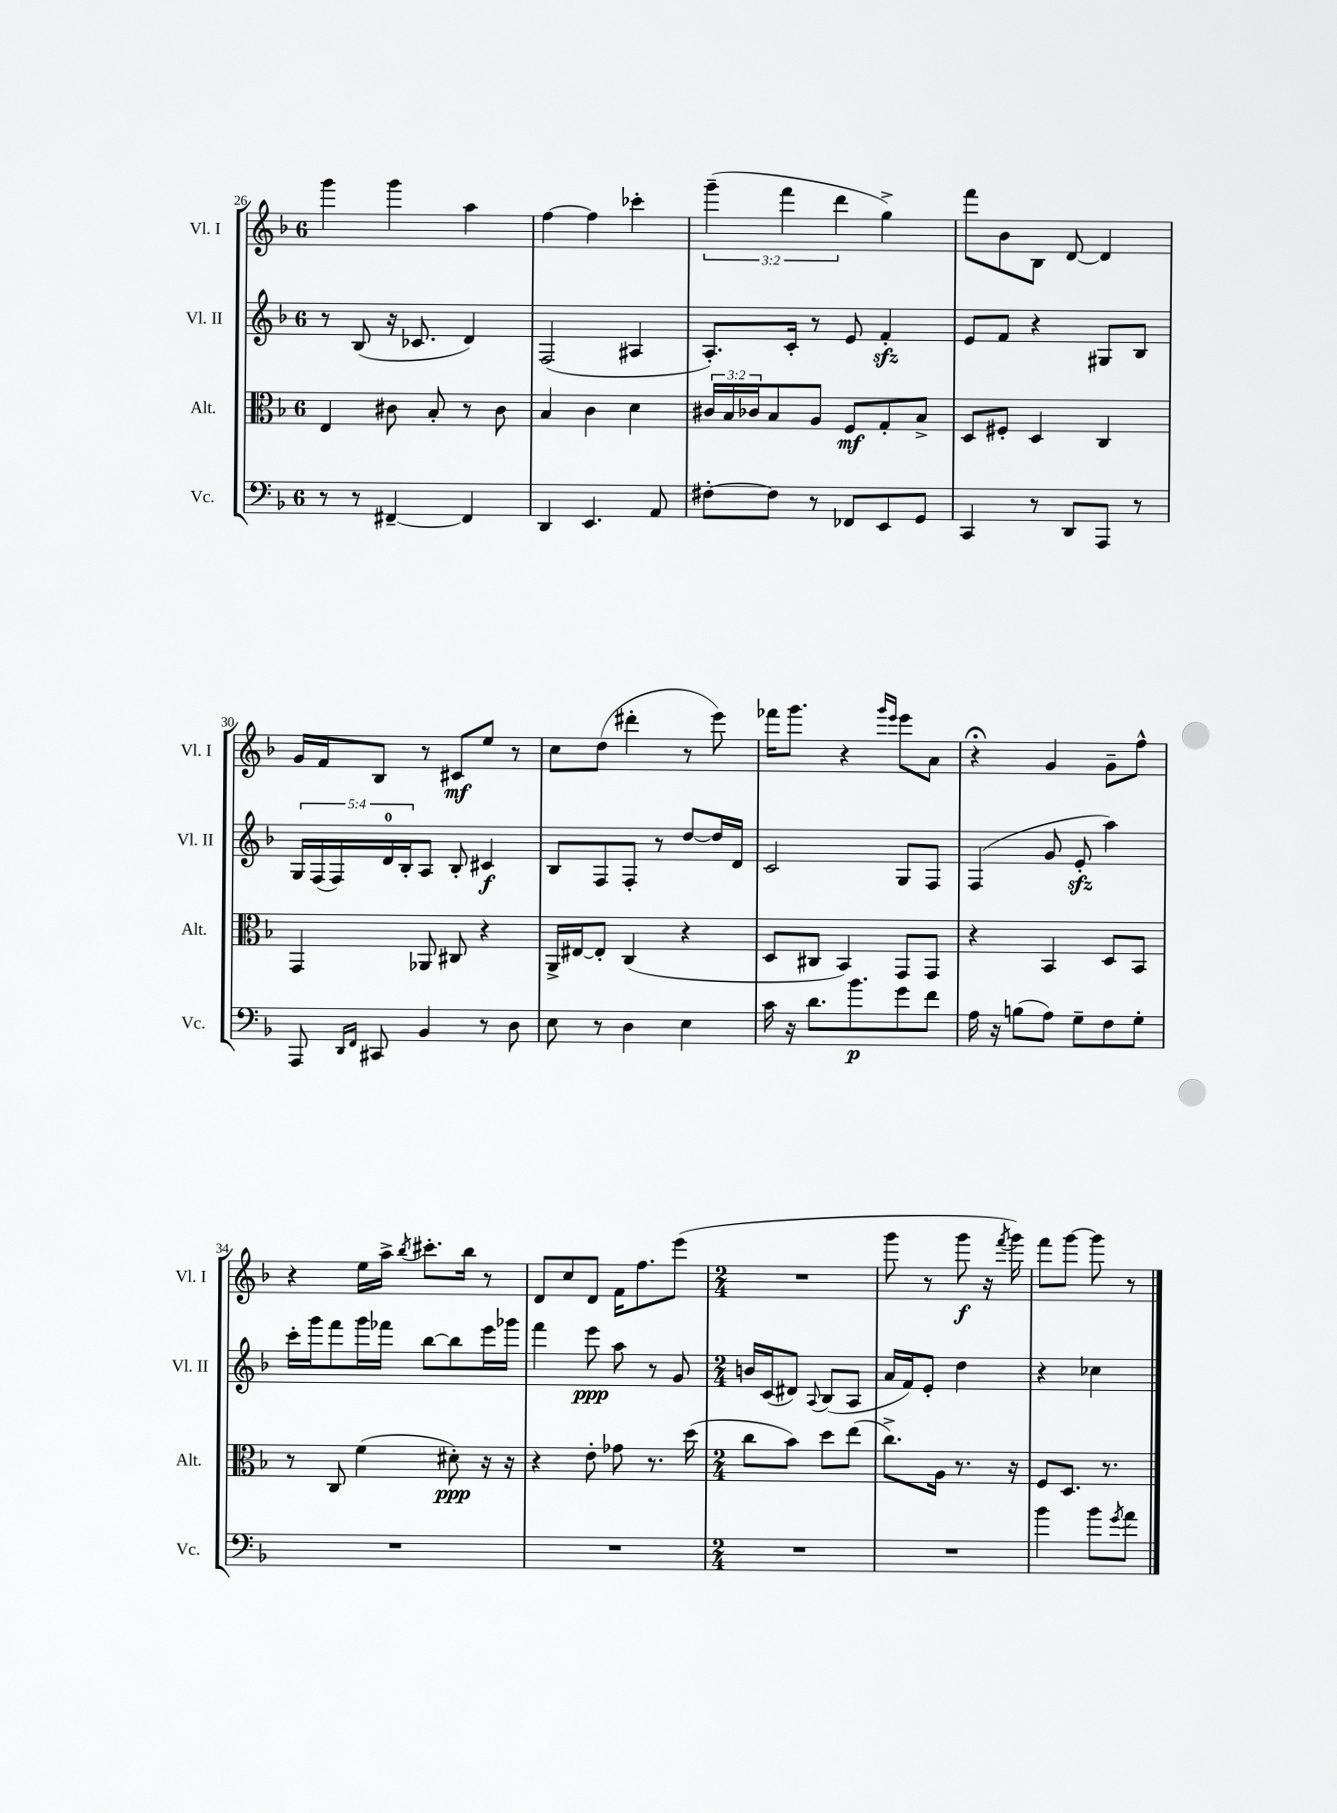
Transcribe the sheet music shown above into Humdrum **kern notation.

**kern	**dynam	**kern	**dynam	**kern	**dynam	**kern	**dynam
*part4	*part4	*part3	*part3	*part2	*part2	*part1	*part1
*staff4	*staff4	*staff3	*staff3	*staff2	*staff2	*staff1	*staff1
*I"Vc.	*	*I"Alt.	*	*I"Vl. II	*	*I"Vl. I	*
*I'Vc.	*	*I'Alt.	*	*I'Vl. II	*	*I'Vl. I	*
*clefF4	*	*clefC3	*	*clefG2	*	*clefG2	*
*k[b-]	*	*k[b-]	*	*k[b-]	*	*k[b-]	*
*M6/8	*	*M6/8	*	*M6/8	*	*M6/8	*
=26	=26	=26	=26	=26	=26	=26	=26
8r	.	4E/	.	8r	.	4ggg\	.
8r	.	.	.	(8B-/	.	.	.
[4FF#X~/	.	8c#X\	.	16r	.	4ggg\	.
.	.	.	.	8.c-X/	.	.	.
.	.	8B-'/	.	.	.	.	.
4FF#/]	.	8r	.	4d/)	.	4aa\	.
.	.	8c#\	.	.	.	.	.
=27	=27	=27	=27	=27	=27	=27	=27
4DD/	.	4B-/	.	(2F/	.	[4ff\	.
4.EE/	.	4c\	.	.	.	4ff\]	.
.	.	4d\	.	4A#X/	.	4ccc-X'\	.
8AA/	.	.	.	.	.	.	.
=28	=28	=28	=28	=28	=28	=28	=28
[8F#X'\L	.	24c#X/LL	.	8.A'/L)	.	(6ggg~\	.
.	.	24B-/	.	.	.	.	.
.	.	24c-X/J	.	.	.	.	.
8F#\J]	.	8B-/	.	.	.	.	.
.	.	.	.	.	.	6fff\	.
.	.	.	.	16c'/Jk	.	.	.
8r	.	8A/J	.	8r	.	.	.
.	.	.	.	.	.	6ddd\	.
8FF-X/L	.	8F/L	mf	8e/	.	.	.
8EE/	.	8G'/	.	4fzz'/	.	4gg^\)	.
8GG/J	.	8B-^/J	.	.	.	.	.
=29	=29	=29	=29	=29	=29	=29	=29
4CC/	.	8D/L	.	8e/L	.	8fff\L	.
.	.	8F#X'/J	.	8f/J	.	8b-\	.
8r	.	4D/	.	4r	.	8B-\J	.
8DD/L	.	.	.	.	.	[8d/	.
8AAA/J	.	4C/	.	8G#X/L	.	4d/]	.
8r	.	.	.	8B-/J	.	.	.
!!LO:LB:g=z
=30	=30	=30	=30	=30	=30	=30	=30
8AAA/	.	4GG/	.	20G/LL	.	16g/LL	.
.	.	.	.	(20F/	.	.	.
.	.	.	.	.	.	16f/J	.
.	.	.	.	20F/)	.	.	.
16qqDD/LL	.	.	.	.	.	.	.
16qqFF/JJ	.	.	.	.	.	.	.
8CC#X/	.	.	.	.	.	8B-/J	.
.	.	.	.	20d/	.	.	.
.	.	.	.	20B-'/J	.	.	.
4BB-/	.	8AA-X/	.	8A/J	.	8r	.
.	.	8C#X/	.	8B-'/	.	8c#X/L	mf
8r	.	4r	.	4c#X/	f	8ee/J	.
8D\	.	.	.	.	.	8r	.
=31	=31	=31	=31	=31	=31	=31	=31
8E\	.	16AA^/LL	.	8B-/L	.	8cc\L	.
.	.	[16E#X/J	.	.	.	.	.
8r	.	8E#'/J]	.	8F/	.	(8dd\J	.
4D\	.	(4C/	.	8F'/J	.	4ddd#X'\	.
.	.	.	.	8r	.	.	.
4E\	.	4r	.	[8dd/L	.	8r	.
.	.	.	.	16dd/L]	.	8eee\)	.
.	.	.	.	16d/JJ	.	.	.
=32	=32	=32	=32	=32	=32	=32	=32
16c\	.	8D/L	.	2c/	.	16fff-X\KL	.
16r	.	.	.	.	.	8.ggg\J	.
8.d\L	.	8C#X/J	.	.	.	.	.
.	.	4BB-/)	.	.	.	4r	.
8.b-\	p	.	.	.	.	.	.
.	.	.	.	.	.	16qqggg/LL	.
.	.	.	.	.	.	16qqeee/JJ	.
8g\	.	8GG/L	.	8G/L	.	8eee\L	.
8f\J	.	8GG/J	.	8F/J	.	8a\J	.
=33	=33	=33	=33	=33	=33	=33	=33
16A\	.	4r	.	(4F/	.	4r;<	.
16r	.	.	.	.	.	.	.
(8Bn\L	.	.	.	.	.	.	.
8A\J)	.	4BB-/	.	8g/	.	4g/	.
8G~\L	.	.	.	8ezz'/	.	.	.
8F\	.	8D/L	.	4aa\)	.	8g~\L	.
8G'\J	.	8BB-/J	.	.	.	8ff^^\J	.
!!LO:LB:g=z
=34	=34	=34	=34	=34	=34	=34	=34
2.r	.	8r	.	16ccc'\LL	.	4r	.
.	.	.	.	16ggg\J	.	.	.
.	.	8C/	.	8fff\	.	.	.
.	.	(4f\	.	16ggg\L	.	16ee\LL	.
.	.	.	.	16fff-X\JJ	.	16aa^\JJ	.
.	.	.	.	.	.	8qbb-/	.
.	.	.	.	[8bb-\L	.	8.ccc#X'\L	.
.	.	8d#X'\)	ppp	8bb-\]	.	.	.
.	.	.	.	.	.	16bb-\Jk	.
.	.	16r	.	16eee\L	.	8r	.
.	.	16r	.	16ggg-X\JJ	.	.	.
=35	=35	=35	=35	=35	=35	=35	=35
2.r	.	4r	.	4fff\	.	8d/L	.
.	.	.	.	.	.	8cc/	.
.	.	8e'\	.	8eee\	ppp	8d/J	.
.	.	8g-X\	.	8aa\	.	16f\KL	.
.	.	.	.	.	.	8.ff\	.
.	.	8.r	.	8r	.	.	.
.	.	.	.	8g/	.	(8eee\J	.
.	.	(16dd\	.	.	.	.	.
=36	=36	=36	=36	=36	=36	=36	=36
*M2/4	*	*M2/4	*	*M2/4	*	*M2/4	*
2r	.	8cc\L	.	16bn/LL	.	2r	.
.	.	.	.	(16c/J	.	.	.
.	.	8b-\J)	.	8d#X/J)	.	.	.
.	.	.	.	8qqA/	.	.	.
.	.	8dd\L	.	(8B-/L	.	.	.
.	.	(8ee\J	.	8A/J	.	.	.
=37	=37	=37	=37	=37	=37	=37	=37
2r	.	8.cc^\L)	.	16a/LL	.	8ggg\	.
.	.	.	.	16f/J)	.	.	.
.	.	.	.	8e'/J	.	8r	.
.	.	16A\Jk	.	.	.	.	.
.	.	8.r	.	4dd\	.	8ggg\	f
.	.	.	.	.	.	16r	.
.	.	.	.	.	.	8qfff/	.
.	.	16r	.	.	.	16ggg\)	.
=38	=38	=38	=38	=38	=38	=38	=38
4b-\	.	8F/L	.	4r	.	8fff\L	.
.	.	8.D/J	.	.	.	[8ggg\J	.
8b-\L	.	.	.	4cc-X\	.	8ggg\]	.
.	.	8.r	.	.	.	.	.
8qg/	.	.	.	.	.	.	.
8a\J	.	.	.	.	.	8r	.
==	==	==	==	==	==	==	==
*-	*-	*-	*-	*-	*-	*-	*-
